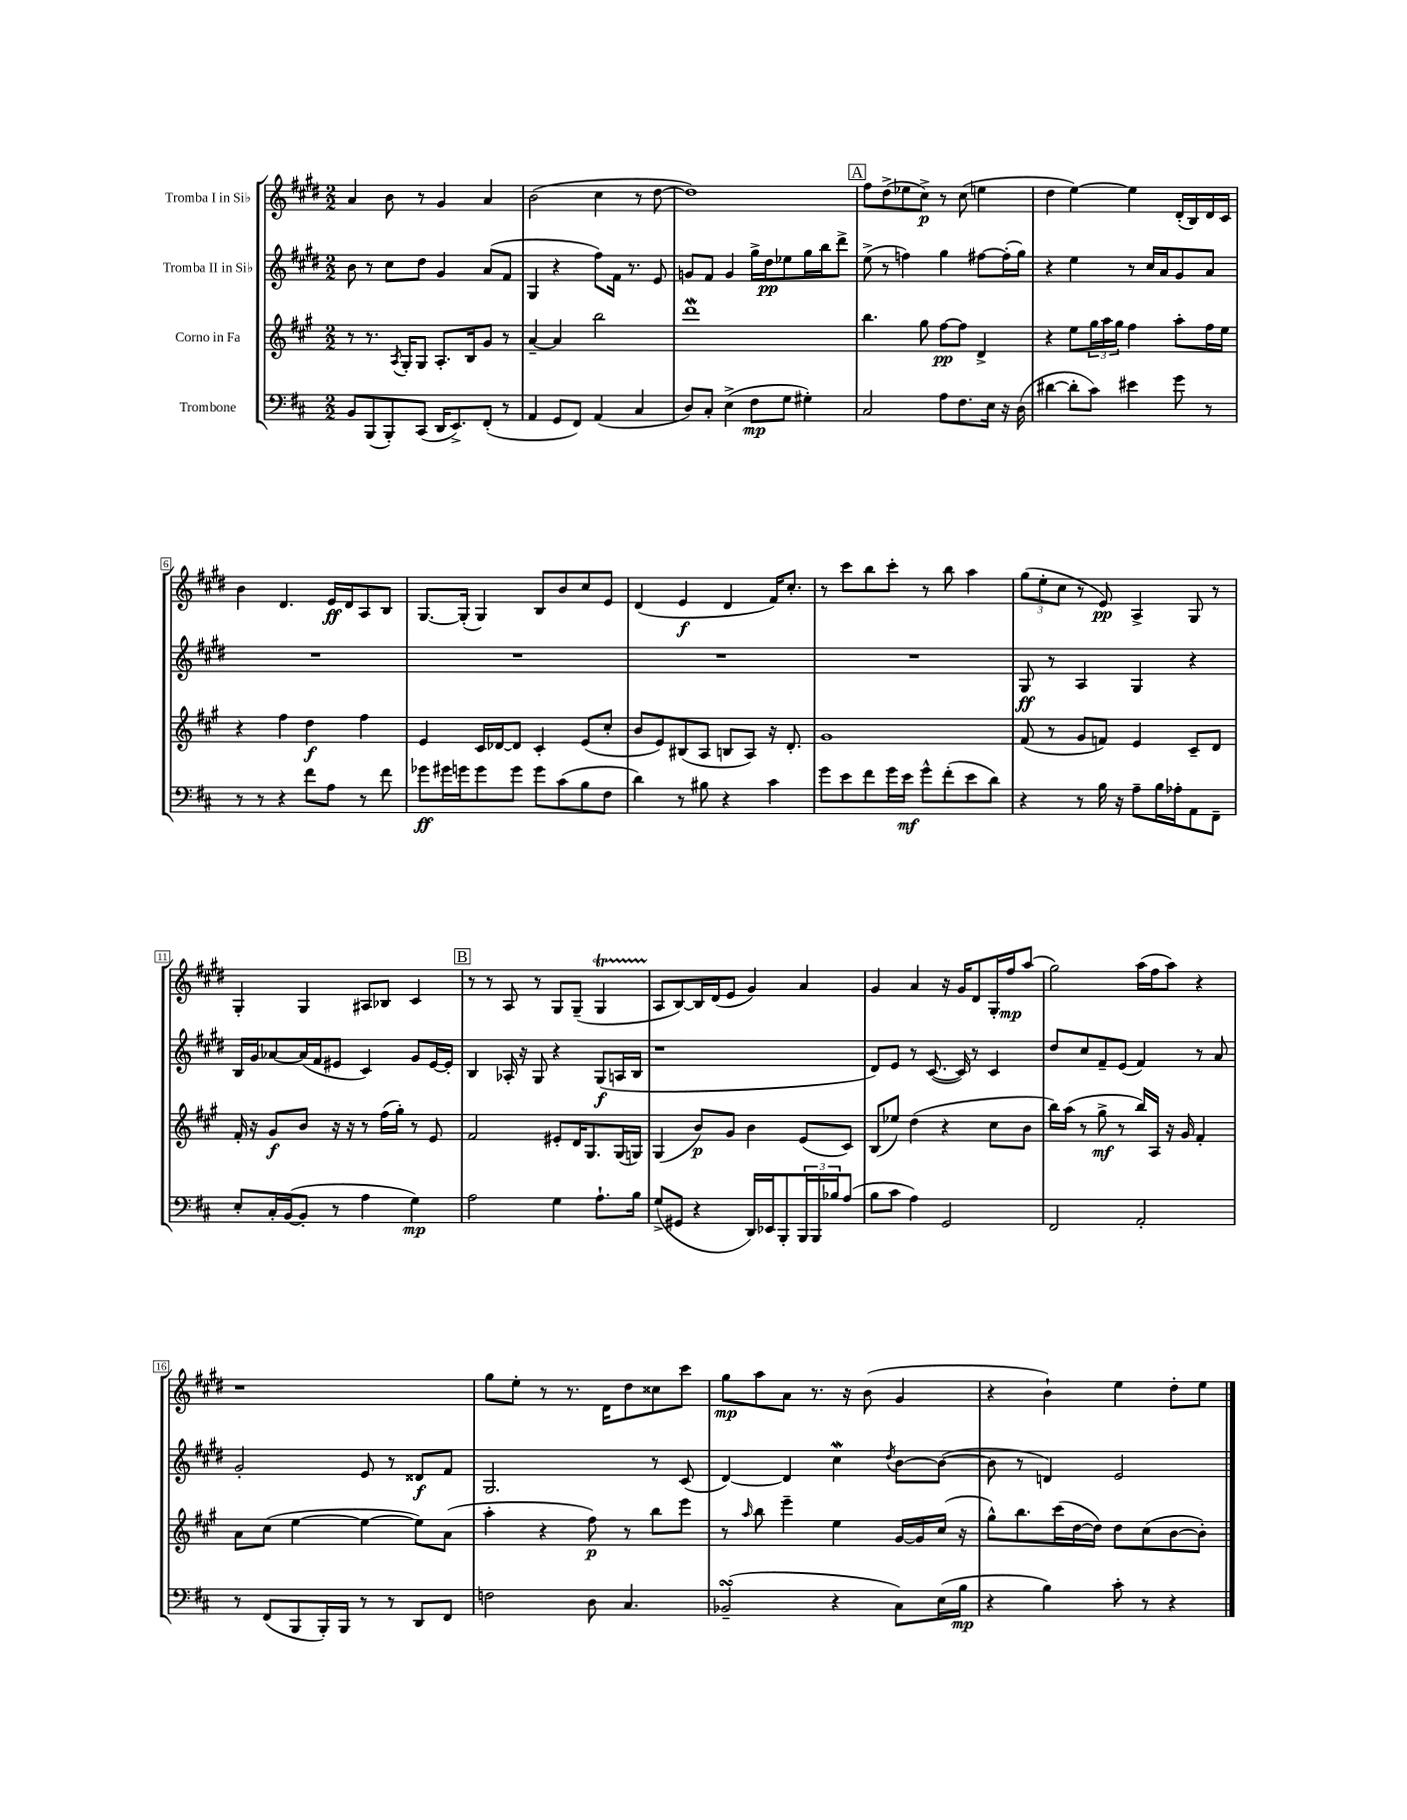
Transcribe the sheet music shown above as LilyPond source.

<<
\new StaffGroup <<
\new Staff = "s0" \with { instrumentName = "Tromba I in Sib" } {
    \clef treble \key e \major \numericTimeSignature \time 2/2
    a'4 b'8 r8 gis'4 a'4 |
    b'2( cis''4 r8 dis''8~ |
    dis''1) |
    \mark \markup { \box "A" } fis''8 dis''8->( ees''8 cis''8->\p) r8 cis''8( e''4 |
    dis''4 e''4~) e''4 dis'16-.( b16) dis'16 cis'16 |
    b'4 dis'4. e'16\ff dis'16 a8 b8 |
    gis8.~ gis16-.( gis4) b8 b'8 cis''8 e'8 |
    dis'4( e'4\f dis'4 fis'16) cis''8.-. |
    r8 cis'''8 b''8 cis'''8-. r8 b''8 a''4 |
    \tuplet 3/2 { gis''8( e''8-. cis''8 } r8 e'8\pp) a4-> gis8 r8 |
    gis4-. gis4 ais8 bes8 cis'4 |
    \mark \markup { \box "B" } r8 r8 a8 r8 gis8 gis8--( gis4\startTrillSpan |
    a8\stopTrillSpan b8~) b16 dis'16( e'8 gis'4) a'4 |
    gis'4 a'4 r16 gis'16 dis'8 gis16-. fis''16\mp a''8( |
    gis''2) a''16( fis''16 a''8) r4 |
    r1 |
    gis''8 e''8-. r8 r8. dis'16 dis''8 cisis''8 cis'''8 |
    gis''8\mp a''8 a'8 r8. r16 b'8( gis'4 |
    r4 b'4-!) e''4 dis''8-. e''8 \bar "|." |
}
\new Staff = "s1" \with { instrumentName = "Tromba II in Sib" } {
    \clef treble \key e \major \numericTimeSignature \time 2/2
    b'8 r8 cis''8 dis''8 gis'4 a'8( fis'8 |
    gis4 r4 fis''8) fis'16 r8. e'8 |
    g'8 fis'8 g'4 gis''16-> dis''16\pp ees''8 gis''16 b''16 dis'''8-> |
    \mark \markup { \box "A" } e''8->( r8 f''4) gis''4 fis''8~ fis''16-.( gis''16) |
    r4 e''4 r8 cis''16 a'16 gis'8 a'8 |
    R1 |
    R1 |
    R1 |
    R1 |
    gis8\ff r8 a4 gis4 r4 |
    b16 gis'16 aes'8~ aes'16( fis'16 eis'8 cis'4) gis'8 eis'16~ eis'16-. |
    \mark \markup { \box "B" } b4 aes16-. r16 gis8 r4 gis8\f( a16 b16 |
    r1 |
    dis'8) e'8 r8 cis'8.~( cis'16) r8 cis'4 |
    dis''8 cis''8 fis'8-- e'8( fis'4) r8 a'8 |
    gis'2-. e'8 r8 disis'8\f fis'8 |
    gis2. r8 cis'8( |
    dis'4~) dis'4 cis''4\mordent \acciaccatura { dis''8 } b'8~ b'8~( |
    b'8 r8 d'4) e'2 \bar "|." |
}
\new Staff = "s2" \with { instrumentName = "Corno in Fa" } {
    \clef treble \key a \major \numericTimeSignature \time 2/2
    r8 r8. \acciaccatura { a8 } gis16-. gis8 a8.-. b16 gis'8 r8 |
    a'4~-- a'4 b''2 |
    d'''1\mordent |
    \mark \markup { \box "A" } b''4. gis''8 fis''8~\pp fis''8 d'4-> |
    r4 e''8 \tuplet 3/2 { gis''16 a''16 gis''16 } fis''4 a''8-. fis''16 e''16 |
    r4 fis''4 d''4\f fis''4 |
    e'4 cis'16 des'16~ des'8 cis'4-. e'8( cis''8-. |
    b'8 e'8) bis8( a8 b8 a8) r16 d'8.-. |
    gis'1 |
    fis'8( r8 gis'8 f'8) e'4 cis'8-- d'8 |
    fis'16-. r16 gis'8\f b'8 r16 r16 r8 fis''16( gis''16-.) r8 e'8 |
    \mark \markup { \box "B" } fis'2 eis'8-. d'16 gis8. gis16( g16) |
    gis4( b'8\p) gis'8 b'4 e'8( cis'8) |
    b8( ees''8) d''4( r4 cis''8 b'8 |
    b''16) a''16( r8 gis''8->\mf r8 b''16) a16 r16 gis'16 fis'4-. |
    a'8 cis''8( e''4~ e''4~ e''8) a'8( |
    a''4-. r4 fis''8\p) r8 b''8 e'''8 |
    r8 \grace { a''16 } b''8 e'''4-- e''4 gis'16~ gis'16 cis''16( r16 |
    gis''8-^) b''8. cis'''16( d''16~ d''16) d''8 cis''8( b'8~ b'8-.) \bar "|." |
}
\new Staff = "s3" \with { instrumentName = "Trombone" } {
    \clef bass \key d \major \numericTimeSignature \time 2/2
    b,8 b,,8( b,,8-.) cis,8( d,16 e,8.->) fis,8-.( r8 |
    a,4 g,8 fis,8) a,4( cis4 |
    d8) cis8-. e4->( fis8\mp g8 gis4-.) |
    \mark \markup { \box "A" } cis2 a8 fis8. e16 r16 d16( |
    dis'4~ dis'8-. cis'8) eis'4 g'8 r8 |
    r8 r8 r4 fis'8 a8 r8 fis'8 |
    ges'8\ff gis'16 g'16 g'8 g'8 g'8 cis'8( b8 fis8 |
    d'4) r8 bis8 r4 cis'4 |
    g'8 e'8 fis'8 g'16 e'16\mf g'8-^ fis'8-.( e'8 d'8) |
    r4 r8 b16 r16 a8-- b16 aes16-. a,8 fis,8-- |
    e8-. cis16-. b,16~( b,8-. r8 a4 g4\mp) |
    \mark \markup { \box "B" } a2 g4 a8.-! b16 |
    g8->( gis,8 r4 d,16) ees,16 b,,8-. \tuplet 3/2 { b,,16 b,,16 bes16 } a8( |
    b8 cis'8 a4) g,2 |
    fis,2 a,2-. |
    r8 fis,8( b,,8 b,,16-.) b,,16 r8 r8 d,8 fis,8 |
    f2 d8 cis4. |
    bes,2--\turn( r4 cis8) e16( b16\mp |
    r4 b4) cis'8-. r8 r4 \bar "|." |
}
>>
>>
\layout { \context { \Score \override BarNumber.stencil = #(make-stencil-boxer 0.1 0.3 ly:text-interface::print) } }
